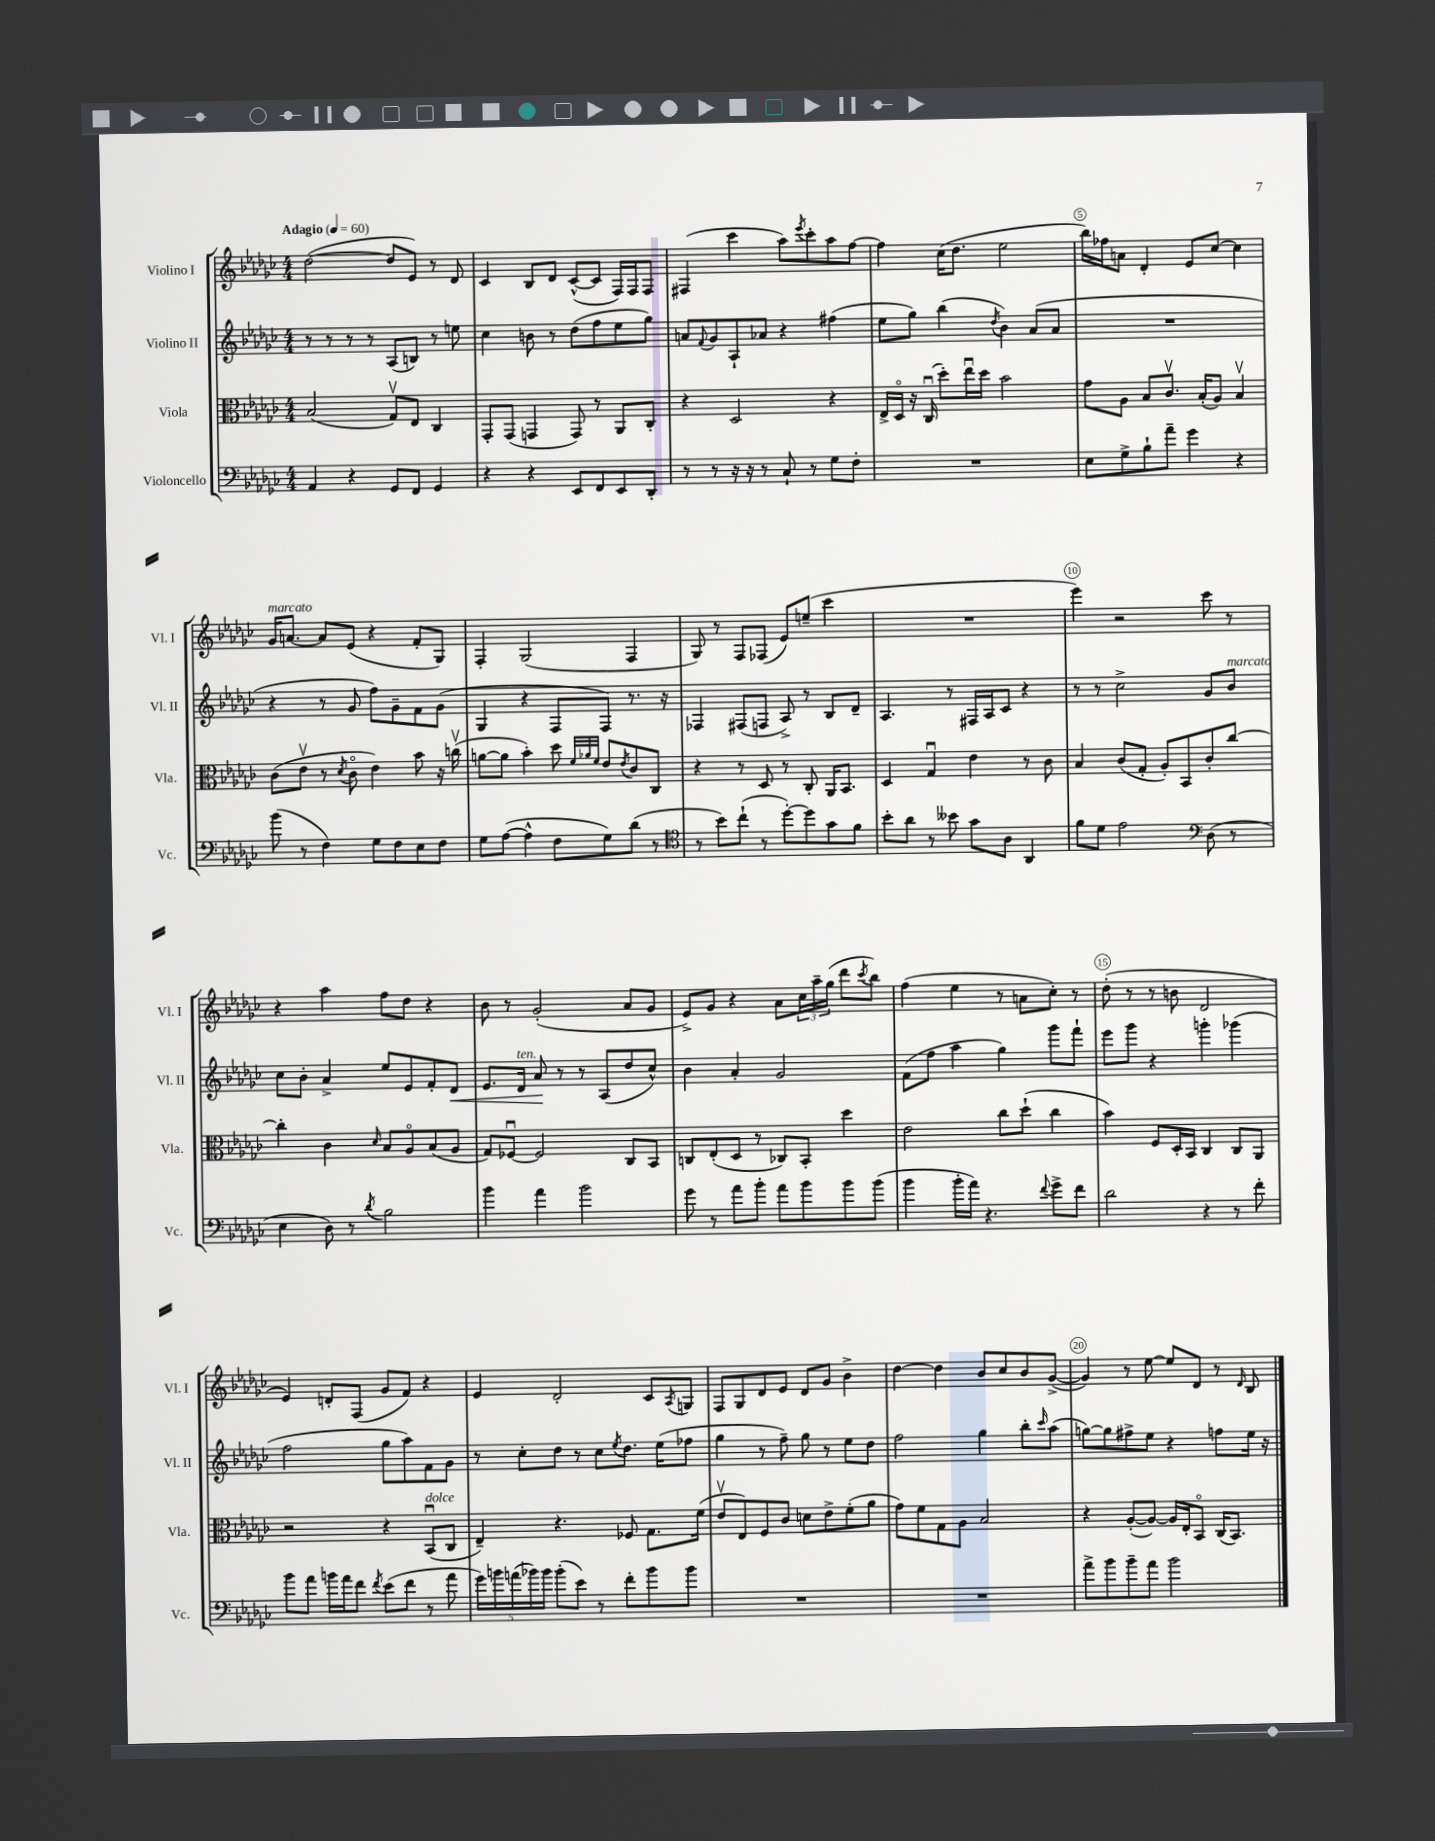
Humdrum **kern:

**kern	**kern	**kern	**kern
*staff4	*staff3	*staff2	*staff1
*clefF4	*clefC3	*clefG2	*clefG2
*k[b-e-a-d-g-c-]	*k[b-e-a-d-g-c-]	*k[b-e-a-d-g-c-]	*k[b-e-a-d-g-c-]
*M4/4	*M4/4	*M4/4	*M4/4
*MM60	*MM60	*MM60	*MM60
4AA-	(2B-	8r	([2dd-
.	.	8r	.
4r	.	8r	.
.	.	8r	.
8GG-	8G-v)	(8A-	8dd-]
8FF	8E-	8B)	8e-)
4GG-	4C-	8r	8r
.	.	8ee	8d-
=	=	=	=
4r	8GG-'	4cc-	4c-
.	(8GG-	.	.
4r	4GG	8b	8B-
.	.	8r	8d-
8EE-	8GG)	(8dd-	([8c-^^
8FF	8r	8ff	8c-]
8EE-	8AA-	8ee-	16F)
.	.	.	16F
8DD-'	8C-'	8gg-)	8F
=	=	=	=
8r	4r	8a	(4F#
.	.	8qqf	.
8r	.	8g-	.
16r	2D-	8A-`	4ccc-
16r	.	.	.
8r	.	8a-	.
8C-`	.	4r	8aa-)
.	.	.	8qeee-
8r	.	.	8ccc-'
8G-	4r	(4ff#	8aa-
8F'	.	.	[8ff
=	=	=	=
1r	16E-^	8ee-	4ff]
.	16D-o	.	.
.	16r	8gg-)	.
.	(16C-u	.	.
.	8dd-')	(4bb-	(16cc-
.	.	.	8.dd-
.	16ee-u	.	.
.	16dd-	.	.
.	.	8qdd-	.
.	2b-	4b-)	2ee-
.	.	(8a-	.
.	.	8a-	.
=	=	=	=
8E-	8g-	1r	16bb-)
.	.	.	16ff-
8G-^	8A-	.	8a
8B-`	8B-	.	4d-'
8a-~	8.c-v	.	.
4g-	.	.	8e-
.	(16B-'	.	.
.	8A-)	.	[8cc-
4r	4B-v	.	4cc-]
=	=	=	=
(8b-	(8c-	4r	16g-
.	.	.	[8.a
8r	8e-v	.	.
4F)	8r	8r	8a]
.	8qd-	.	.
.	8c-o	8g-	(8e-
8G-	4e-)	8ff)	4r
8F	.	8g-~	.
8E-	8b-	8f	8f'
8F	16r	(8g-	8G-)
.	(16ccv	.	.
=	=	=	=
8G-	[8a	4G-	4F'
([8A-	8a]	.	.
4A-^^]	4b-')	4r	(2G-
8F	8dd-	8F	.
.	32qqf	.	.
.	32qqa-	.	.
.	32qqf	.	.
8G-)	8e-	8F)	.
.	8qe-	.	.
(8d-	8c-	8.r	4F
8r	8C-	.	.
.	.	16r	.
=	=	=	=
*clefC4	*	*	*
8r	4r	4F-	8G-)
8b-)	.	.	8r
(8cc-`	8r	(8F#	8F
8r	8D-	8F	(8F-
[8dd-')	8r	8A-^)	8e-)
8dd-]	8C-'	8r	(8ee~
8g-	16AA-	8B-	4ccc-
.	8.BB-	.	.
8f	.	8d-~	.
=	=	=	=
8b-'	4D-	4.A-	1r
8a-	.	.	.
8r	4G-u	.	.
8b--	.	8r	.
8g-	4e-	16F#	.
.	.	16A-	.
8A-	.	8c-	.
4AA-	8r	4r	.
.	8c-	.	.
=	=	=	=
8f	4B-	8r	4eee-)
8d-	.	8r	.
2e-	(8c-	2cc-^	2r
.	8G-'	.	.
.	8A-')	.	.
.	8BB-	.	.
*clefF4	*	*	*
(8D-	8c-'	8g-	8ccc-
8r	[8cc-	8b-	8r
=	=	=	=
4E-	4cc-']	8cc-	4r
.	.	8b-'	.
8D-)	4c-	4a-^	4aa-
8r	.	.	.
8qd-	16qqd-	.	.
2B-	8B-	8ee-	8ff
.	8A-o	8e-	8dd-
.	(8B-	8f'	4r
.	8A-	8d-	.
=	=	=	=
4b-	8G-)	8.e-	8b-
.	[8F-u	.	8r
.	.	16d-	.
4a-	2F-]	8a-	(2g-'
.	.	8r	.
2b-	.	8r	.
.	.	(8A-	.
.	8C-	8dd-	8a-
.	8BB-	8cc-^^)	8g-
=	=	=	=
8g-	8C	4b-	8e-^)
8r	(8E-'	.	8g-
8a-	8D-	4a-'	4r
8b-'	8r	.	.
8a-	8C-)	2g-	8a-
8b-	8BB-'	.	24cc-
.	.	.	24aa-~
.	.	.	(24gg-
8b-	4dd-	.	8ddd-
.	.	.	8qccc-
(8b-	.	.	8bb-)
=	=	=	=
4b-	2e-	(8f	(4ff
.	.	8ff	.
16b-'	.	4aa-	4ee-
16a-)	.	.	.
4.r	.	.	.
.	8cc-	4gg-)	8r
.	(8dd-`	.	8a
8qqf	.	.	.
8g-^	4cc-	8ggg-	8cc-')
8f	.	8fff`	8r
=	=	=	=
2d-	4b-)	8eee-	(8dd-'
.	.	8ggg-	8r
.	8F	4r	8r
.	16D-'	.	8b
.	16BB-	.	.
4r	4C-	4ggg'	2d-
8r	8C-	(4ggg-	.
8f'	8AA-	.	.
=	=	=	=
8b-	2r	2ff	4e-)
8a-	.	.	.
16b	.	.	8d'
16a-	.	.	.
8f	.	.	(8F
8qf	.	.	.
(8e-	4r	8gg-	8g-
8f	.	8aa-)	8f)
8r	(8BB-u	8f	4r
8a-	8C-	8g-	.
=	=	=	=
20g-)	4E-~)	8r	4e-
20b	.	.	.
(20a	.	.	.
.	.	8cc-'	.
20b-)	.	.	.
20b-	.	.	.
(8b-'	4.r	8dd-	2d-'
8e-)	.	8r	.
8r	.	8cc-	.
.	.	8qee-	.
8f'	8F-	8.dd-	.
8b-	8.G-	.	8c-
.	.	(16ee-	.
.	.	.	8qA-
8b-	.	8ff-	8G
.	(16f	.	.
=	=	=	=
1r	8e-v	4gg-	8F
.	8E-)	.	8G-
.	8F	8r	8d-
.	8c-	8ff~)	8e-
.	8d	8gg-	8d-
.	8e-^	8r	8g-
.	(8f'	8ee-	4b-^
.	8a-	8dd-	.
=	=	=	=
1r	8g-)	2ff	[4dd-
.	8f	.	.
.	8G-	.	4dd-]
.	8A-	.	.
.	2B-	4gg-	8b-
.	.	.	8cc-
.	.	8bb-'	8b-
.	.	16qqccc-	.
.	.	(8aa-	([8g-^
=	=	=	=
8a-^	4r	[8gg)	4g-])
8b-	.	8gg]	.
8b-~	([8A-'	8ff#^	8r
8a-	8A-_)	8ee-	[8ee-
2b-	16A-]	4r	8ee-]
.	16E-'	.	.
.	8BB-o	.	8d-
.	(16C-	8ff	8r
.	8.BB-)	.	.
.	.	.	16qqd-
.	.	16ee-	8B-
.	.	16r	.
==	==	==	==
*-	*-	*-	*-
